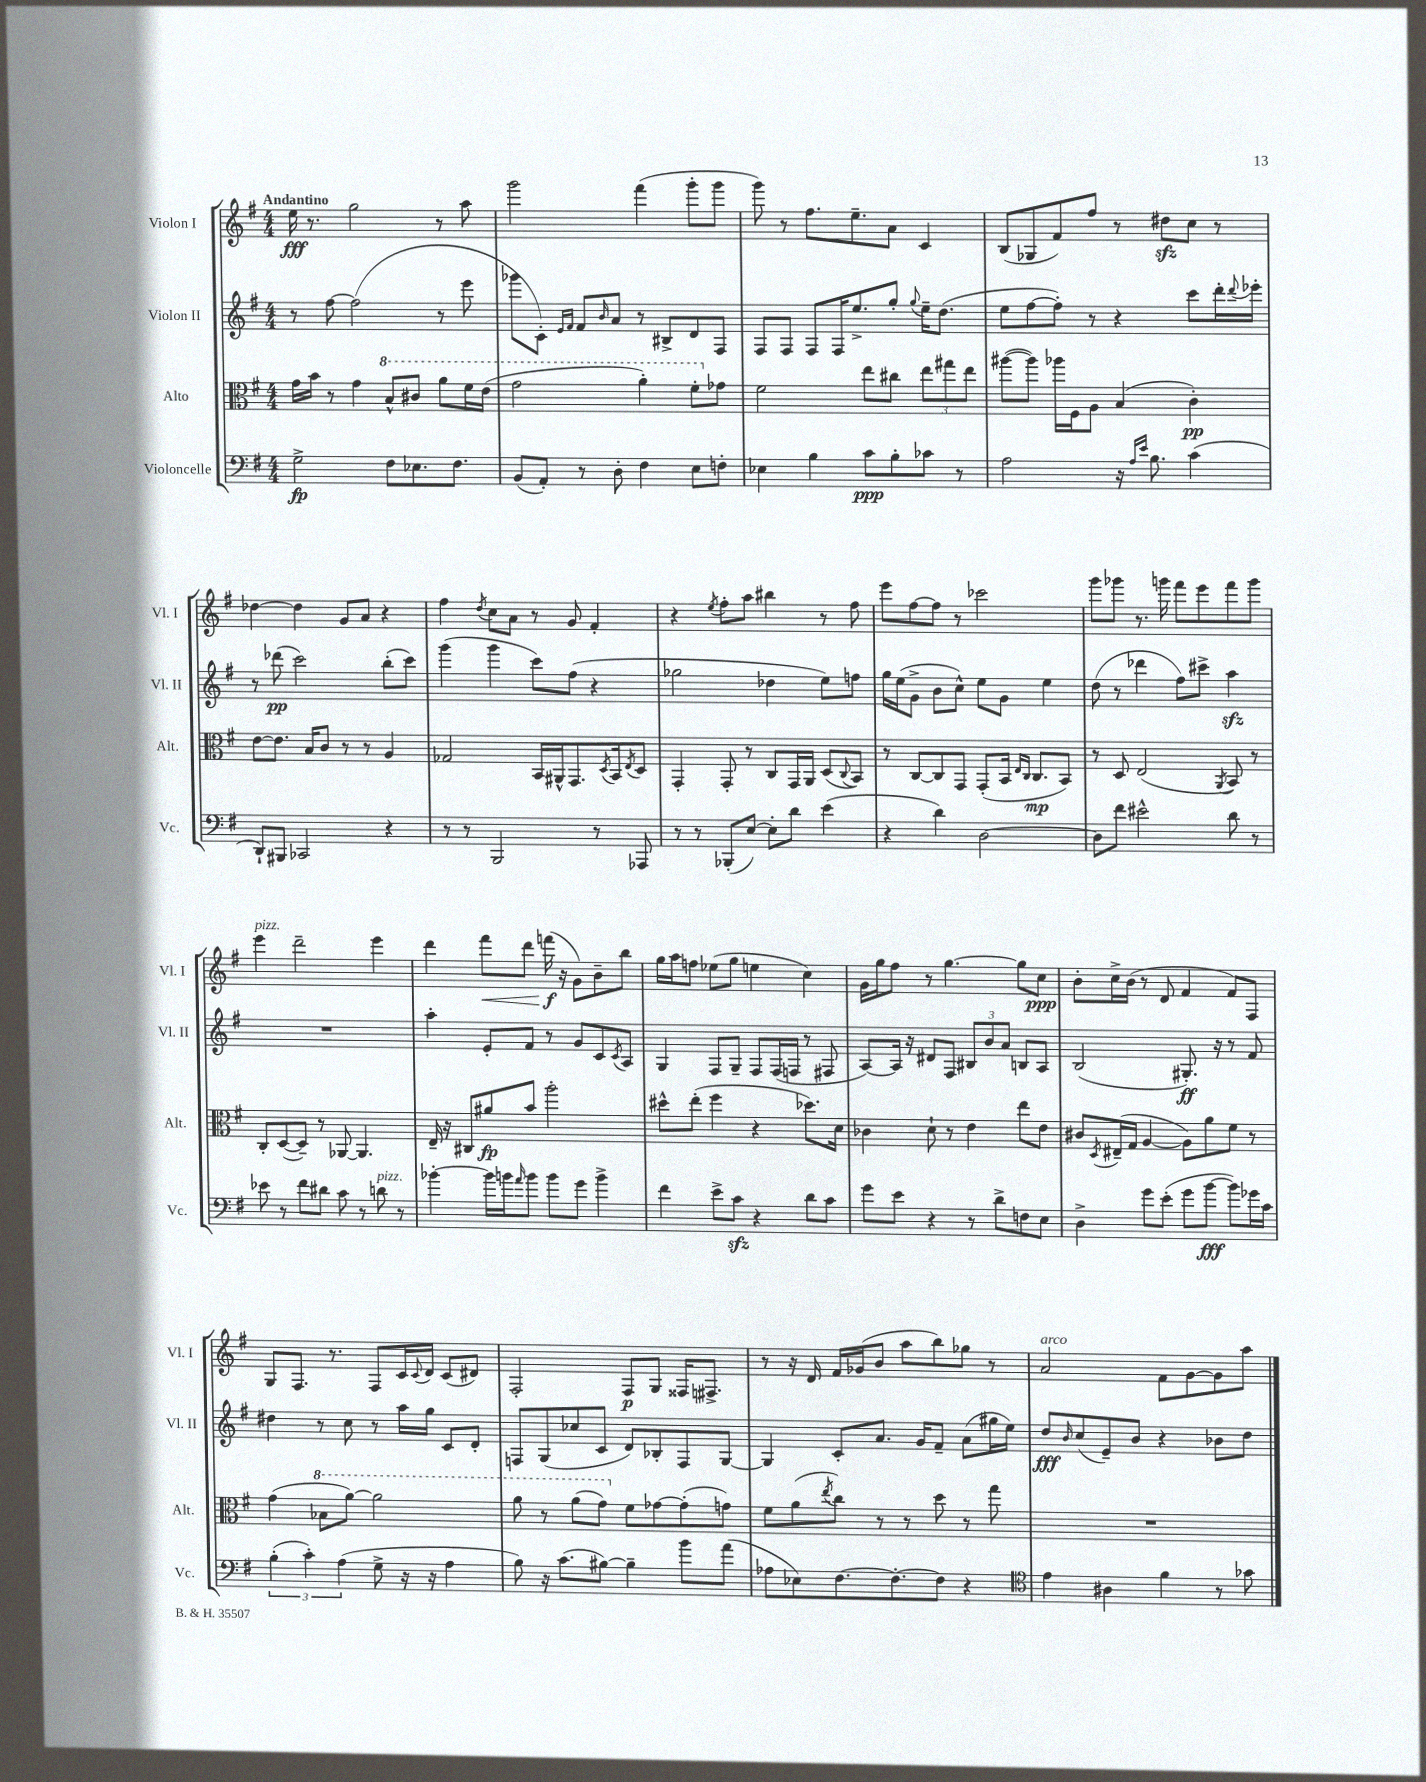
<<
\new StaffGroup <<
\new Staff = "s0" \with { instrumentName = "Violon I" shortInstrumentName = "Vl. I" } {
    \clef treble \key g \major \numericTimeSignature \time 4/4 \tempo "Andantino"
    e''16\fff r8. g''2 r8 a''8 |
    g'''2 fis'''4( g'''8-. g'''8 |
    g'''8) r8 fis''8. e''8.-- a'8 c'4 |
    b8( ges8 fis'8) fis''8 r8 dis''8\sfz c''8 r8 |
    des''4~ des''4 g'8 a'8 r4 |
    fis''4 \acciaccatura { d''8 } c''8 a'8 r8 g'8 fis'4-. |
    r4 \acciaccatura { e''8 } fis''8-. a''8 bis''4 r8 fis''8 |
    e'''8 fis''8~ fis''8 r8 ces'''2 |
    g'''8 ges'''8 r8. g'''16 fis'''8 e'''8 fis'''8 g'''8 |
    e'''4^\markup { \italic "pizz." } d'''2-- e'''4 |
    d'''4 fis'''8\< d'''8 f'''16\f\!( r16 g'8) b'8-- b''8 |
    g''16 a''16 f''8 ees''8( g''8 e''4 c''4) |
    g'16 g''16 fis''8 r8 g''4.~ g''8 c''8\ppp |
    b'8-. c''16-> b'16( r8 d'8 fis'4 fis'8) fis8 |
    g8 fis8. r8. fis8 c'16 \appoggiatura { c'8 } d'16 c'8( dis'8) |
    fis2-. fis8\p g8 fisis16 fis8.-> |
    r8 r16 d'16 fis'16 ges'16( b'8 a''8 b''8) ges''8 r8 |
    a'2^\markup { \italic "arco" } fis'8 g'8~ g'8 a''8 \bar "|." |
}
\new Staff = "s1" \with { instrumentName = "Violon II" shortInstrumentName = "Vl. II" } {
    \clef treble \key g \major \numericTimeSignature \time 4/4
    r8 fis''8~ fis''2( r8 e'''8 |
    ges'''8 c'8-.) \grace { e'16 fis'16 } fis'8 \grace { b'16 } a'8 r8 bis8-> d'8 fis8 |
    fis8 fis8 fis8 fis16 e''8.-> g''8-. \appoggiatura { g''8 } e''16-- d''8.( |
    e''8 fis''8~ fis''8-.) r8 r4 c'''8 d'''16-. \appoggiatura { d'''8 } ees'''16-. |
    r8 des'''8\pp( c'''2) b''8-.( c'''8) |
    g'''4( g'''4 c'''8) fis''8( r4 |
    ges''2 des''4 e''8) f''8 |
    g''16 e''16( g'8-> b'8 c''8-^) e''8 g'8 e''4 |
    d''8( r8 des'''4 fis''8) cis'''8-> a''4\sfz |
    R1 |
    a''4-. e'8-. fis'8 r8 g'8 c'8 \acciaccatura { c'8 } a8 |
    g4 fis8 g8-- fis8 fis16( f16 r8 fis8 |
    a8~) a16 r16 dis'8 fis8 \tuplet 3/2 { bis8 b'8 a'8 } b8 a8 |
    b2( gis8.-.\ff) r16 r8 fis'8 |
    dis''4 r8 c''8 r8 a''16 g''16 c'8 d'8-. |
    f8 g8( ces''8 c'8 d'8) bes8-. f8 g8~ |
    g4 c'8-. a'8. g'16 fis'8-- a'8( gis''16 e''16) |
    d''8\fff \grace { b'16 } c''8( e'8--) b'8 r4 bes'8 d''8 \bar "|." |
}
\new Staff = "s2" \with { instrumentName = "Alto" shortInstrumentName = "Alt." } {
    \clef alto \key g \major \numericTimeSignature \time 4/4
    g'16 b'16 r8 g'4 \ottava #1 b'8-^ cis''8 a''8 fis''16 e''16( |
    g''2 a''4-.) fis''8-. \ottava #0 ges'8 |
    fis'2 e''8 cis''8 \tuplet 3/2 { e''8 gis''8 e''8 } |
    ais''8~( ais''8) aes''16 fis16 a8 b4( c'4-.\pp) |
    e'8~ e'8. b16 c'8 r8 r8 a4 |
    ges2 b,16 ais,16-^ g,8. \acciaccatura { d8 } b,16 \acciaccatura { e8 } d8 |
    g,4-. g,8-. r8 c8 g,16 a,16 d8( \appoggiatura { c8 } b,8) |
    r8 c8~ c8 g,8 g,8-.( b,16 \grace { e16 c16 } c8.\mp b,8) |
    r8 d8 e2( \acciaccatura { a,8 } b,8) r8 |
    c8-. d8~( d8--) r8 aes,8~ aes,4. |
    e16-- r16 cis8 ais'8\fp b'8 a''2-. |
    dis''8-^ e''8-.( fis''4 r4 des''8.) d'16 |
    ces'4 d'8-! r8 e'4 e''8 e'8 |
    cis'8 \acciaccatura { d8 } eis16--( g16 a4~ a8) a'8 fis'8 r8 |
    g'4( \ottava #1 bes'8 a''8~) a''2 |
    a''8 r8 a''8( g''8) \ottava #0 fis'8 ges'8~ ges'8-.( g'8) |
    fis'8 a'8( \acciaccatura { e''8 } c''8) r8 r8 d''8 r8 g''8 |
    R1 \bar "|." |
}
\new Staff = "s3" \with { instrumentName = "Violoncelle" shortInstrumentName = "Vc." } {
    \clef bass \key g \major \numericTimeSignature \time 4/4
    g2->\fp fis8 ees8. fis8. |
    b,8( a,8-.) r8 d8-. fis4 e8 f8-. |
    ees4 b4 c'8\ppp b8-. ces'8 r8 |
    a2 r16 \grace { a16 e'16 } b8. c'4( |
    d,8-!) bis,,8 ces,2 r4 |
    r8 r8 b,,2 r8 aes,,8 |
    r8 r8 bes,,8-.( e8~) e8-. d'8 e'4( |
    r4 d'4) d2~ |
    d8 fis'8 eis'2-^ d'8 r8 |
    ees'8 r8 fis'8 dis'8 c'8 r8 d'8^\markup { \italic "pizz." } r8 |
    bes'4~-. bes'16 b'16 \grace { a'16 } b'8 b'8 g'8 b'4-> |
    fis'4 e'8-> c'8\sfz r4 d'8 c'8 |
    g'8 e'8 r4 r8 d'8-> f8 e8 |
    d4-> g'8 e'8-.( g'8 b'8~\fff b'8) ges'16 c'16 |
    \tuplet 3/2 { b4-.( c'4-.) a4( } g8-> r16 r16 a4 |
    b8) r16 c'8.( bis8~) bis4-- b'8 a'8( |
    aes8 ees8) fis8.~ fis8.~-. fis8 r4 |
    \clef tenor e'4 ais4 fis'4 r8 ges'8 \bar "|." |
}
>>
>>
\layout { \context { \Score \remove "Bar_number_engraver" } }
